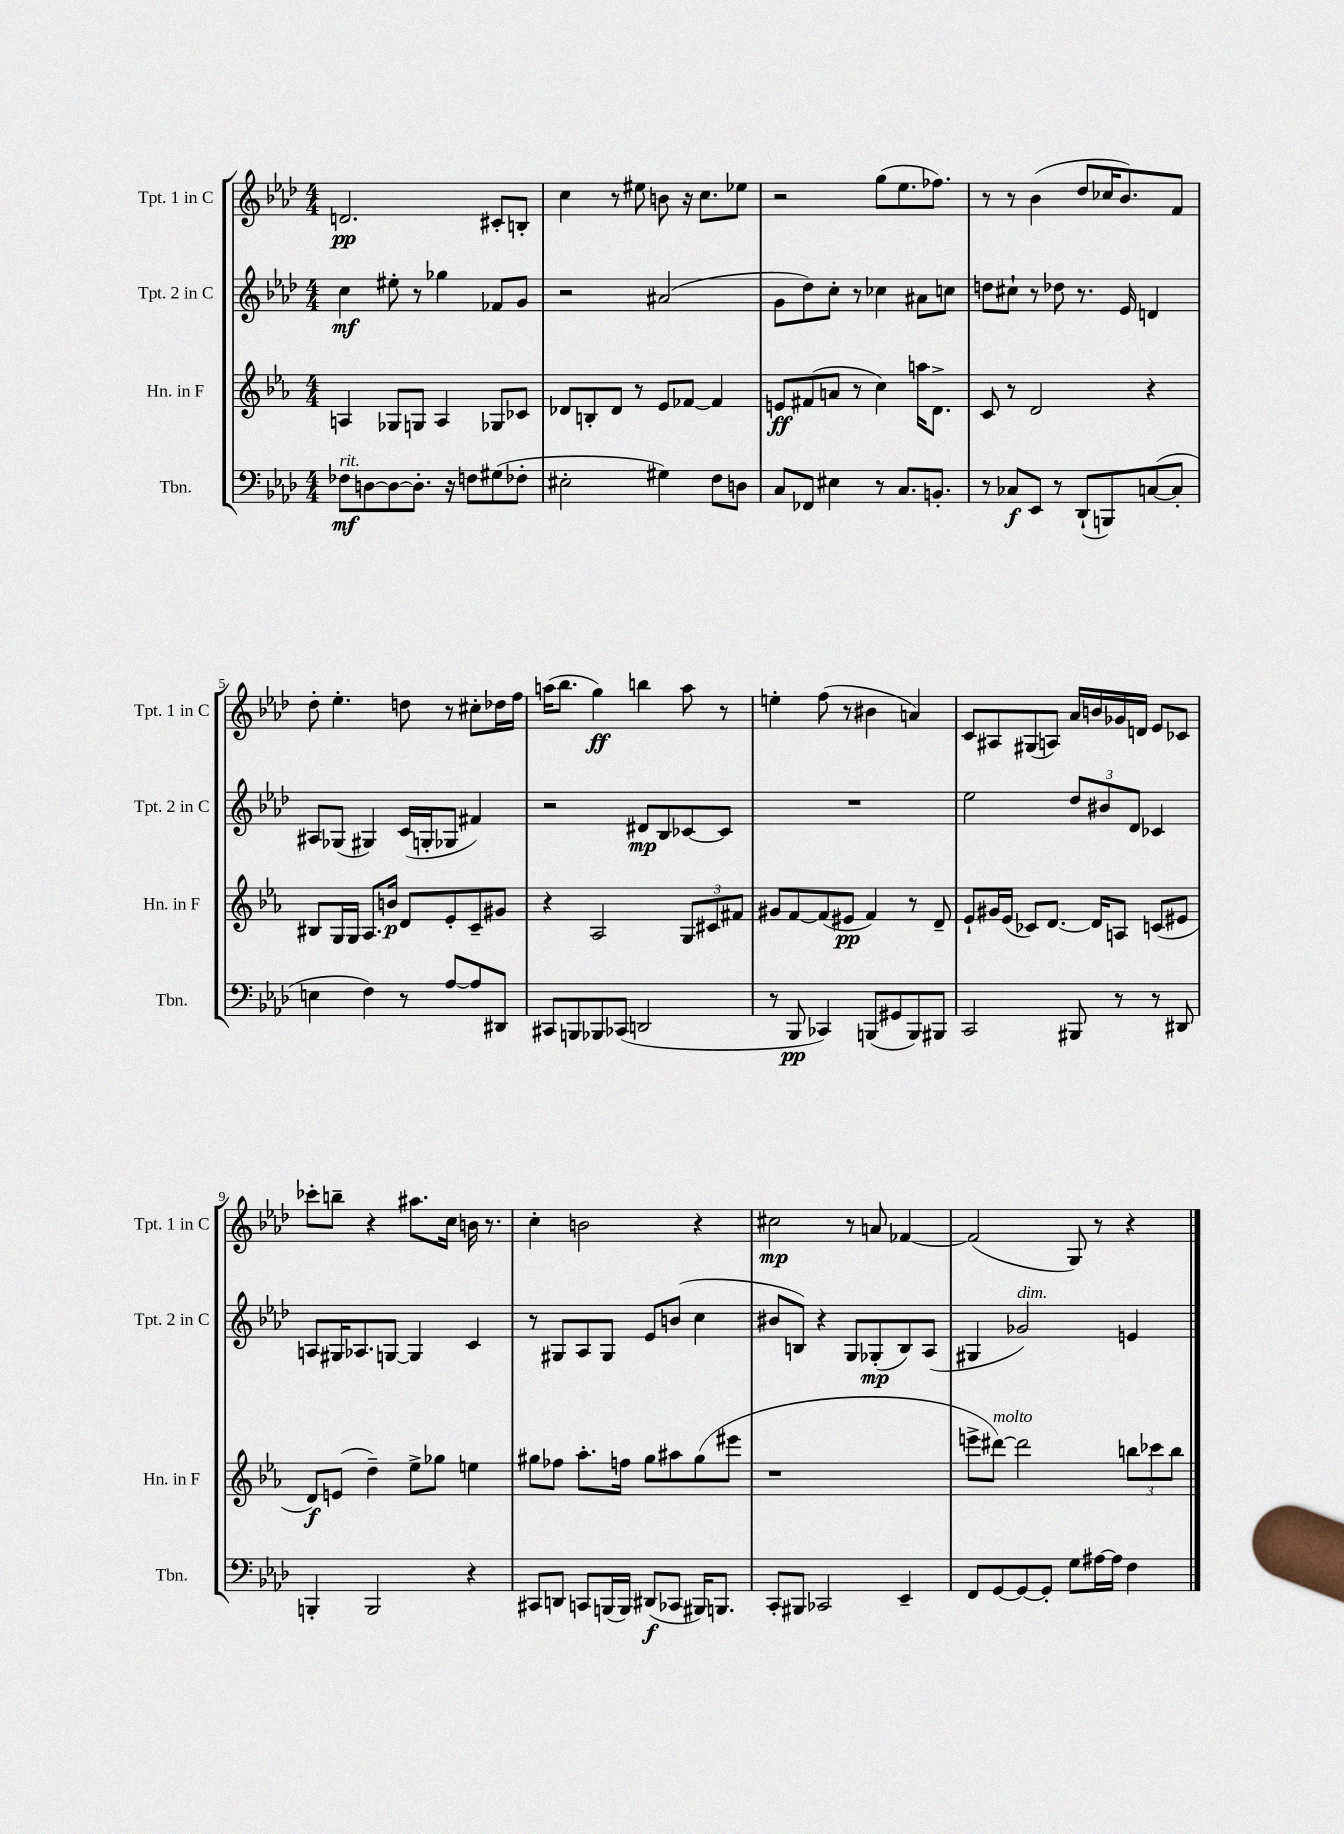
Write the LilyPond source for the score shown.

<<
\new StaffGroup <<
\new Staff = "s0" \with { instrumentName = "Tpt. 1 in C" shortInstrumentName = "Tpt. 1 in C" } {
    \clef treble \key aes \major \numericTimeSignature \time 4/4
    d'2.\pp cis'8-. b8-. |
    c''4 r8 eis''8 b'8 r16 c''8. ees''8 |
    r2 g''8( ees''8. fes''8.) |
    r8 r8 bes'4( des''8 ces''16 bes'8.) f'8 |
    des''8-. ees''4.-. d''8 r8 cis''8-. des''16 f''16 |
    a''16( bes''8. g''4\ff) b''4 a''8 r8 |
    e''4-. f''8( r8 bis'4 a'4) |
    c'8 ais8 gis8( a8) aes'16 b'16 ges'16 d'16 ees'8 ces'8 |
    ces'''8-. b''8-- r4 ais''8. c''16 b'16 r8. |
    c''4-. b'2 r4 |
    cis''2\mp r8 a'8 fes'4~ |
    fes'2( g8) r8 r4 \bar "|." |
}
\new Staff = "s1" \with { instrumentName = "Tpt. 2 in C" shortInstrumentName = "Tpt. 2 in C" } {
    \clef treble \key aes \major \numericTimeSignature \time 4/4
    c''4\mf eis''8-. r8 ges''4 fes'8 g'8 |
    r2 ais'2( |
    g'8 des''8) c''8-. r8 ces''4 ais'8 c''8 |
    d''8 cis''8-! r8 des''8 r8. ees'16 d'4 |
    ais8 ges8( gis4) c'16( g16-. ges8 fis'4) |
    r2 dis'8\mp bes8 ces'8~ ces'8 |
    R1 |
    ees''2 \tuplet 3/2 { des''8 bis'8 des'8 } ces'4 |
    a8 gis16 aes8. g8~ g4 c'4 |
    r8 gis8 aes8 gis8 ees'8 b'8( c''4 |
    bis'8 b8) r4 g8 ges8-.\mp( b8) aes8( |
    gis4 ges'2^\markup { \italic "dim." }) e'4 \bar "|." |
}
\new Staff = "s2" \with { instrumentName = "Hn. in F" shortInstrumentName = "Hn. in F" } {
    \clef treble \key ees \major \numericTimeSignature \time 4/4
    a4 ges8 g8 a4 ges8 ces'8 |
    des'8 b8-. des'8 r8 ees'8 fes'8~ fes'4 |
    e'8\ff fis'8( a'8 r8 c''4) a''16 d'8.-> |
    c'8 r8 d'2 r4 |
    bis8 g16 g16 aes8. b'16\p d'8 ees'8-. c'8-- gis'8 |
    r4 aes2 \tuplet 3/2 { g8 cis'8 fis'8 } |
    gis'8 f'8~ f'8( eis'8\pp f'4) r8 d'8-- |
    ees'8-! gis'16 ees'16( ces'8) d'8.~ d'16 a8 c'8( eis'8 |
    d'8\f) e'8( d''4--) ees''8-> ges''8 e''4 |
    gis''8 fes''8 aes''8.-. f''16 gis''8 ais''8 gis''8( eis'''8 |
    r1 |
    e'''8-> dis'''8~^\markup { \italic "molto" }) dis'''2 \tuplet 3/2 { b''8 ces'''8 b''8 } \bar "|." |
}
\new Staff = "s3" \with { instrumentName = "Tbn." shortInstrumentName = "Tbn." } {
    \clef bass \key aes \major \numericTimeSignature \time 4/4
    fes8\mf^\markup { \italic "rit." } d8~ d8~ d8.-. r16 f8 gis8( fes8-. |
    eis2-. gis4) f8 d8 |
    c8 fes,8 eis4 r8 c8. b,8.-. |
    r8 ces8\f ees,8 r8 des,8-!( b,,8) c8~( c8-. |
    e4 f4) r8 aes8~ aes8 dis,8 |
    cis,8 b,,8 bes,,8 ces,8( d,2 |
    r8 bes,,8\pp ces,4) b,,8( gis,8 b,,8) bis,,8 |
    c,2 bis,,8 r8 r8 dis,8 |
    b,,4-. b,,2 r4 |
    cis,8 d,8 c,8 b,,16( b,,16) dis,8\f( ces,8 bis,,16) b,,8. |
    c,8-. bis,,8 ces,2 ees,4-- |
    f,8 g,8~ g,8~ g,8-. g8 ais16~ ais16 f4 \bar "|." |
}
>>
>>
